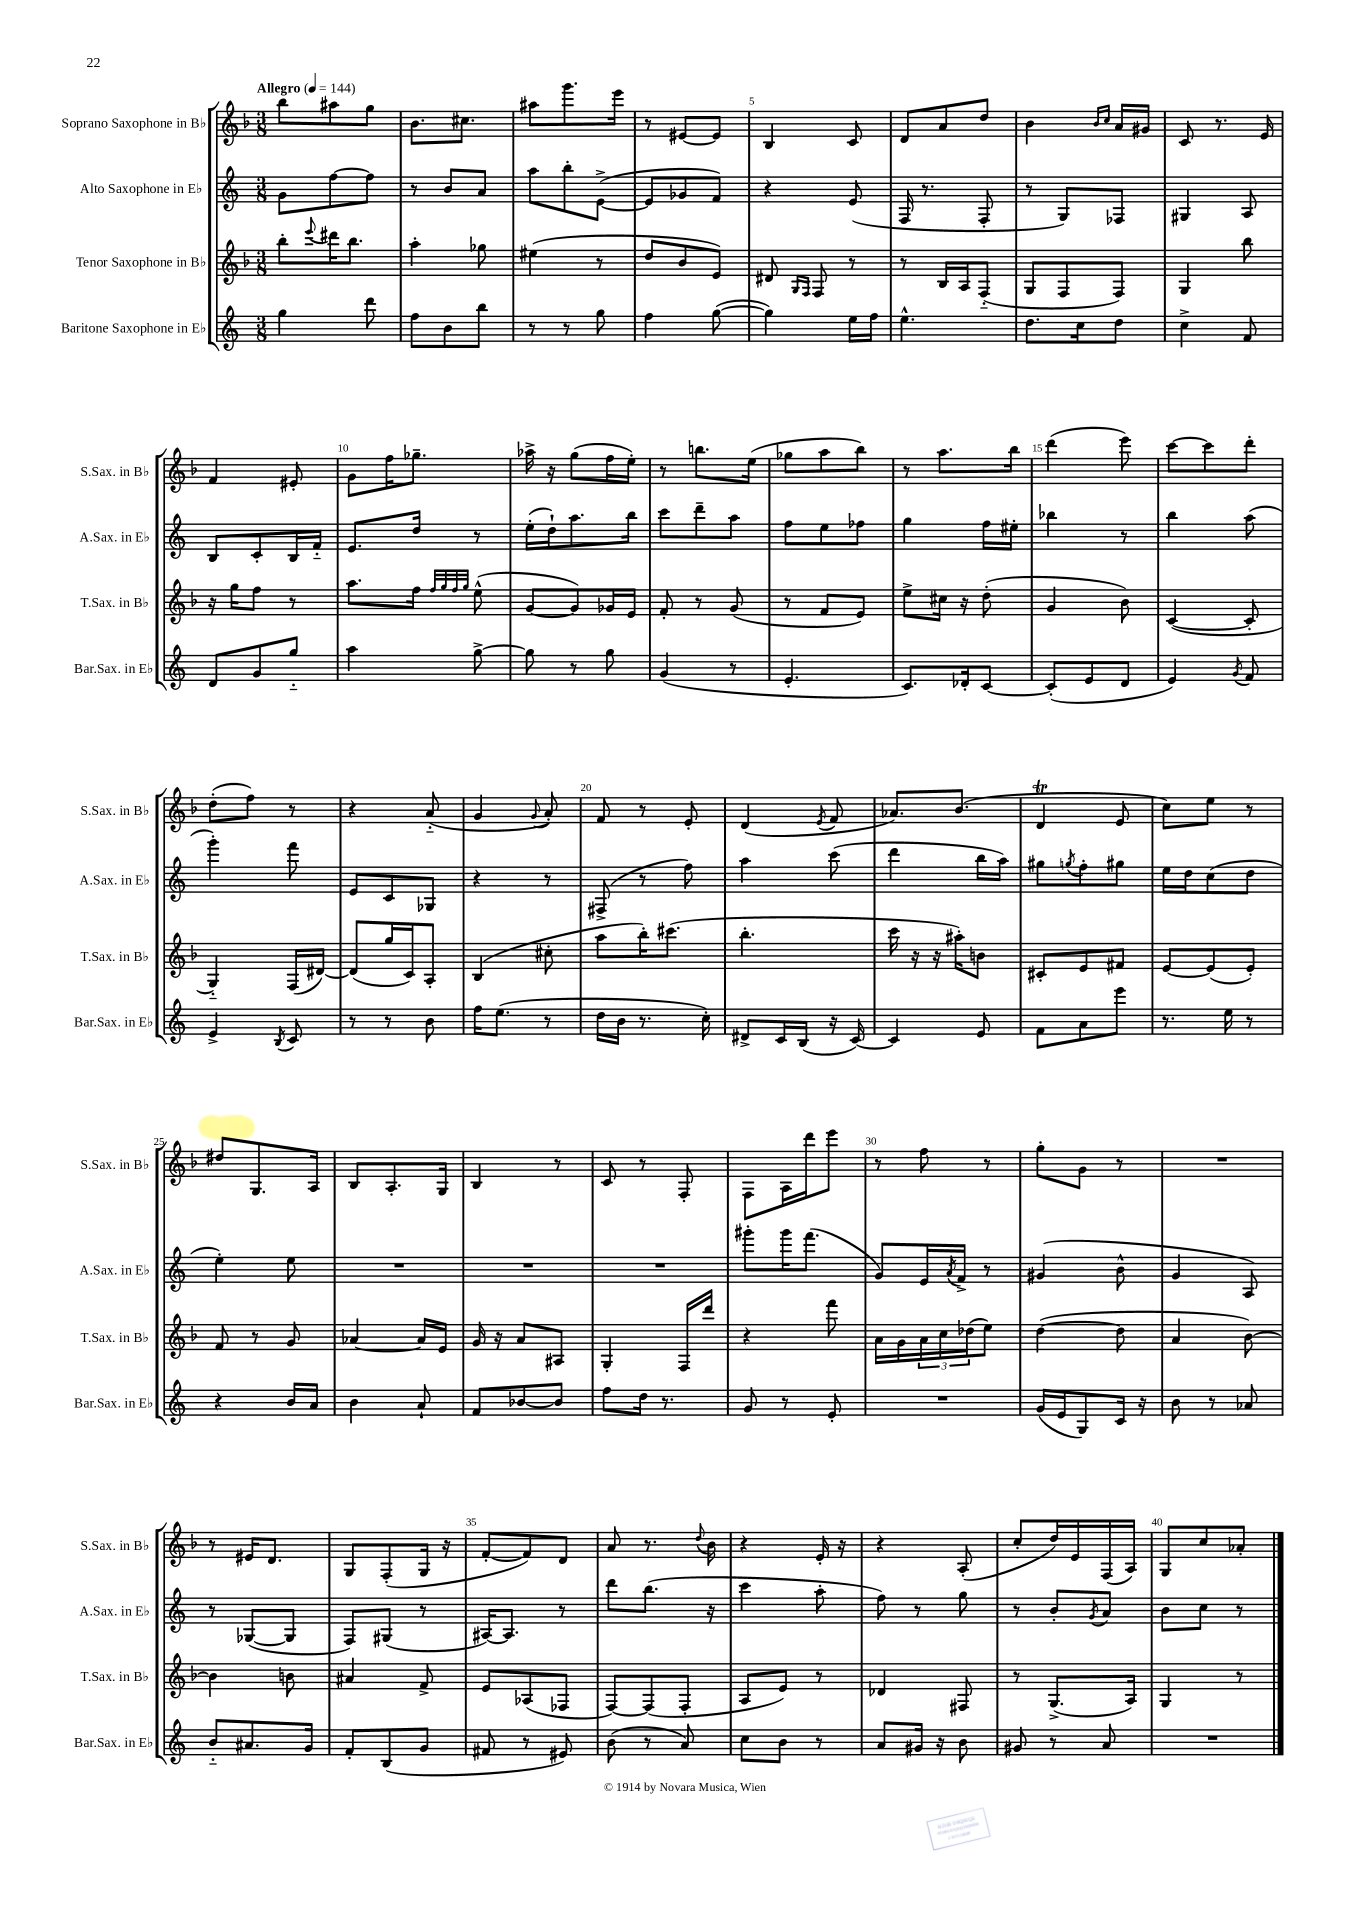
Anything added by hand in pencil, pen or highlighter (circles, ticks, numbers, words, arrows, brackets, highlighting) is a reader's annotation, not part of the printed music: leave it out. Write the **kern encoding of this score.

**kern	**kern	**kern	**kern
*staff4	*staff3	*staff2	*staff1
*clefG2	*clefG2	*clefG2	*clefG2
*k[]	*k[b-]	*k[]	*k[b-]
*M3/8	*M3/8	*M3/8	*M3/8
*MM144	*MM144	*MM144	*MM144
4gg	8bb-'	8g	8bb-
.	8qqeee	.	.
.	16ddd#	[8ff	8aa#
.	8.bb-	.	.
8ddd	.	8ff]	8gg
=	=	=	=
8ff	4aa'	8r	8.b-
8b	.	8b	.
.	.	.	8.cc#
8bb	8gg-	8a	.
=	=	=	=
8r	(4ee#	8aa	8aa#
8r	.	8bb'	8.ggg
8gg	8r	([8e^	.
.	.	.	16eee
=	=	=	=
4ff	8dd	8e]	8r
.	8b-	8g-	[8e#
([8gg	8e)	8f)	8e#]
=	=	=	=
4gg])	8d#	4r	4B-
.	16qqG	.	.
.	16qqF	.	.
.	8F	.	.
16ee	8r	(8e	8c
16ff	.	.	.
=	=	=	=
4.ee^^	8r	16F	8d
.	.	8.r	.
.	16B-	.	8a
.	16A	.	.
.	(8F'~	8F'	8dd
=	=	=	=
8.dd	8G	8r	4b-
.	8F	8G)	.
16cc	.	.	.
.	.	.	16qqb-
.	.	.	16qqcc
8dd	8F)	8F-	16a
.	.	.	16g#
=	=	=	=
4cc^	4G	4G#	8c
.	.	.	8.r
8f	8bb-	8A	.
.	.	.	16e
=	=	=	=
8d	16r	8B	4f
.	16gg	.	.
8g	8ff	8c'	.
8gg'~	8r	16B	8e#'
.	.	16f'~	.
=	=	=	=
4aa	8.aa	8.e	8g
.	.	.	16ff
.	16ff	16dd	8.gg-~
.	32qqff	.	.
.	32qqgg	.	.
.	32qqff	.	.
.	32qqgg	.	.
[8gg^	(8ee^^	8r	.
=	=	=	=
8gg]	[8g	(16ee'	16aa-^
.	.	16dd`)	16r
8r	8g])	8.aa	(8gg
8gg	16g-	.	16ff
.	16e	16bb	16ee')
=	=	=	=
(4g	8f'	8ccc	8r
.	8r	8ddd~	8.bb
8r	(8g	8aa	.
.	.	.	(16ee
=	=	=	=
4.e'	8r	8ff	8gg-
.	8f	8ee	8aa
.	8e)	8ff-	8bb-)
=	=	=	=
8.c)	8ee^	4gg	8r
.	16cc#	.	8.aa
16d-'	16r	.	.
[8c	(8dd'	16ff	.
.	.	16ee#'	16bb-
=	=	=	=
(8c']	4g	4bb-	(4ddd
8e	.	.	.
8d	8b-)	8r	8eee)
=	=	=	=
4e)	([4c	4bb	[8ccc
.	.	.	8ccc]
8qg	.	.	.
8f	8c']	(8aa	8ddd'
=	=	=	=
4e^	4G'~)	4ggg')	(8dd'
.	.	.	8ff)
8qB	.	.	.
8c	(16F	8fff	8r
.	[16d#)	.	.
=	=	=	=
8r	(8d#]	8e	4r
8r	16gg	8c	.
.	16c)	.	.
8b	8A'	8G-	(8a'~
=	=	=	=
16ff	(4B-	4r	4g
(8.ee	.	.	.
.	.	.	8qqg
8r	8cc#'	8r	8a')
=	=	=	=
16dd	8aa	(8F#^	8f
16b	.	.	.
8.r	16bb-')	8r	8r
.	(8.ccc#	.	.
.	.	8ff)	8e'
16cc')	.	.	.
=	=	=	=
8d#^	4.bb-'	4aa	(4d
16c	.	.	.
(16B	.	.	.
.	.	.	8qe
16r	.	(8ccc	8f
[16c)	.	.	.
=	=	=	=
4c]	16ccc	4ddd	8.a-)
.	16r	.	.
.	16r	.	.
.	16aa#')	.	(8.b-
8e	8b	16bb	.
.	.	16aa)	.
=	=	=	=
8f	8c#'	8gg#	4d
.	.	8qgg	.
8a	8e	8ff'	.
8eee	8f#	8gg#	8e
=	=	=	=
8.r	[8e	16ee	8cc)
.	.	16dd	.
.	(8e]	(8cc	8ee
16ee	.	.	.
8r	8e')	8dd	8r
=	=	=	=
4r	8f	4ee')	8dd#
.	8r	.	8.G
16b	8g	8ee	.
16a	.	.	16A
=	=	=	=
4b	[4a-	4.r	8B-
.	.	.	8.A'
8a`	16a-]	.	.
.	16e	.	16G
=	=	=	=
8f	16g	4.r	4B-
.	16r	.	.
[8b-	8a	.	.
8b-]	8A#	.	8r
=	=	=	=
8ff	4G'	4.r	8c
16dd	.	.	8r
8.r	.	.	.
.	16F	.	8F'
.	16ddd	.	.
=	=	=	=
8g	4r	8ggg#'	8F
8r	.	16ggg#	16A
.	.	(8.fff	16ddd
8e'	8fff	.	8eee
=	=	=	=
4.r	16a	8g)	8r
.	16g	.	.
.	24a	16e	8ff
.	24cc	.	.
.	.	8qa	.
.	.	16f^	.
.	(24dd-	.	.
.	8ee)	8r	8r
=	=	=	=
(16g	([4dd	(4g#	8gg'
16e	.	.	.
8G)	.	.	8g
16c	8dd]	8b^^	8r
16r	.	.	.
=	=	=	=
8b	4a	4g	4.r
8r	.	.	.
8a-	[8b-)	8A)	.
=	=	=	=
8b'~	4b-]	8r	8r
8.a#	.	([8G-	16e#
.	.	.	8.d
.	8b	8G-]	.
16g	.	.	.
=	=	=	=
8f'	4a#	8F)	8G
(8B	.	(8G#	(8F'
8g	8f^	8r	16G
.	.	.	16r
=	=	=	=
8f#	8e	[16A#)	[8f'
.	.	8.A#]	.
8r	(8A-	.	8f])
8e#)	8F-	8r	8d
=	=	=	=
(8b	[8F)	8ddd	8a
8r	(8F]	(8.bb	8.r
8a)	8F'	.	.
.	.	.	8qqdd
.	.	16r	16b-
=	=	=	=
8cc	8A	4ccc	4r
8b	8e)	.	.
8r	8r	8aa'	16e'
.	.	.	16r
=	=	=	=
8a	4d-	8ff)	4r
16g#	.	8r	.
16r	.	.	.
8b	8F#	8gg	(8A'
=	=	=	=
8g#	8r	8r	8cc'
8r	(8.G^	8b'	16dd)
.	.	.	16e
.	.	8qg	.
8a	.	8a	(16F
.	16A)	.	16A)
=	=	=	=
4.r	4G	8b	8G
.	.	8cc	8cc
.	8r	8r	8a-'
==	==	==	==
*-	*-	*-	*-
